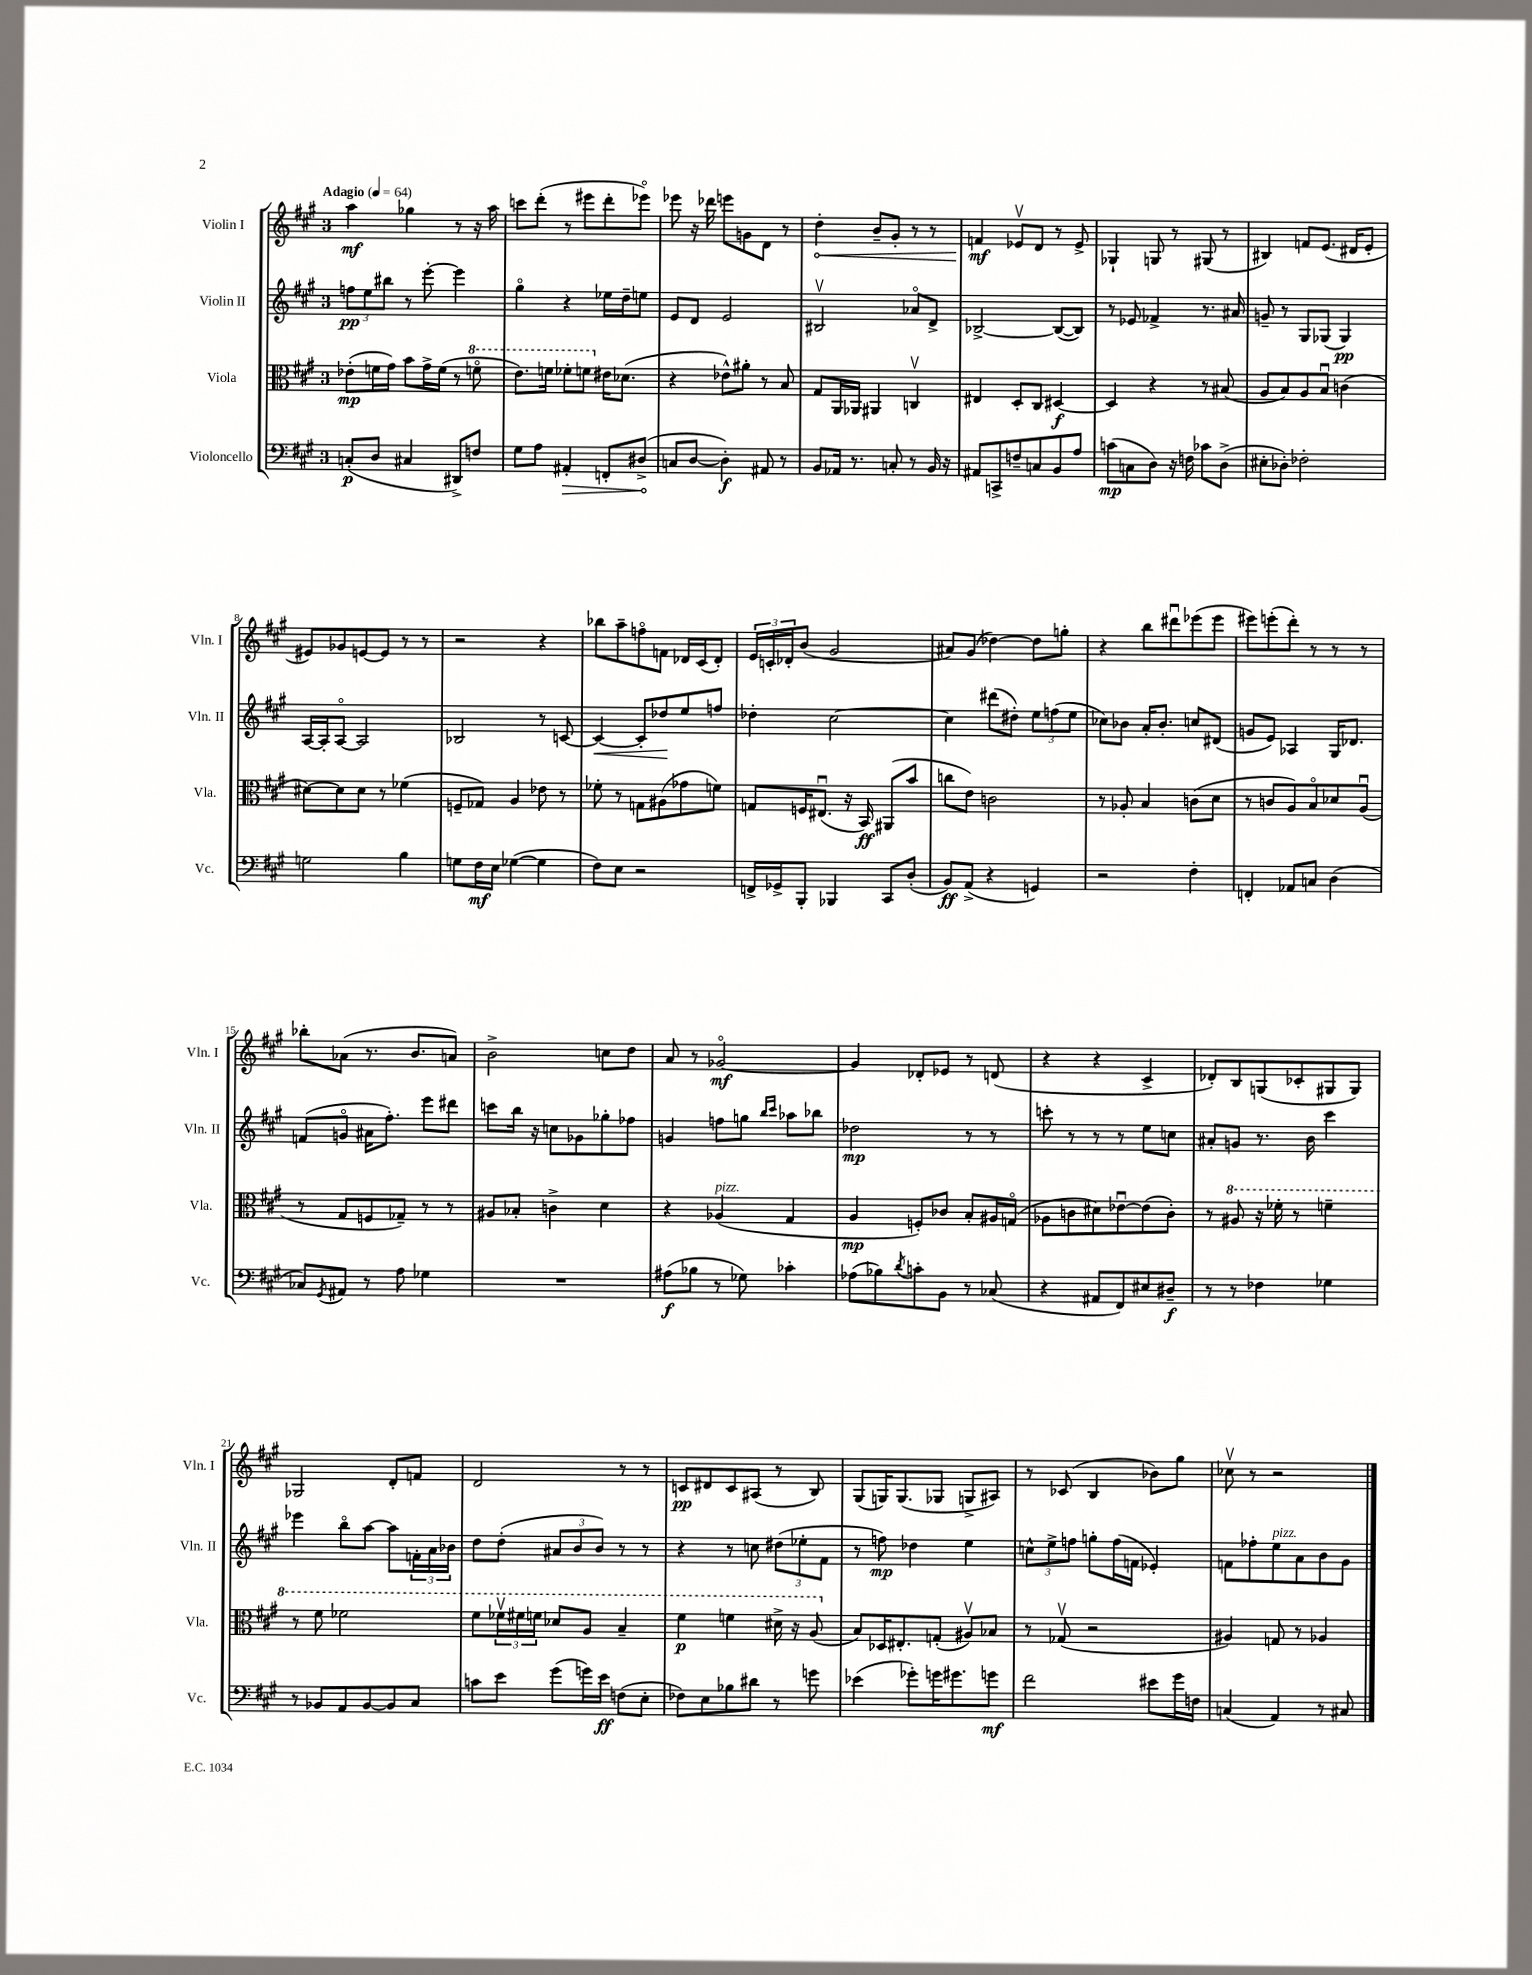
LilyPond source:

<<
\new StaffGroup <<
\new Staff = "s0" \with { instrumentName = "Violin I" shortInstrumentName = "Vln. I" } {
    \clef treble \key a \major \once \override Staff.TimeSignature.style = #'single-digit \time 3/4 \tempo "Adagio" 4 = 64
    a''4\mf ges''4 r8 r16 a''16 |
    c'''8 d'''8-.( r8 eis'''8 d'''8-. ees'''8\flageolet) |
    ees'''8 r16 des'''16 e'''8 g'8 d'8 r8 |
    \once \override Hairpin.circled-tip = ##t d''4-.\< b'8-- gis'8-. r8 r8 |
    f'4\mf\! ees'8\upbow d'8 r8 ees'8-> |
    ges4-! g8 r8 gis8( r8 |
    bis4) f'8 e'8.( dis'16 e'8-. |
    eis'8) ges'8 e'8~ e'8 r8 r8 |
    r2 r4 |
    bes''8 a''8-- f''8\flageolet f'8 des'16 cis'16( des'8-.) |
    \tuplet 3/2 { e'16 c'16-. des'16-. } b'8( gis'2 |
    ais'8) gis'8( des''4~) des''8 g''8-. |
    r4 b''8 dis'''8\downbow ees'''8( ees'''8 |
    eis'''8) e'''8-.( d'''8-.) r8 r8 r8 |
    bes''8-. aes'8( r8. b'8. a'8) |
    b'2-> c''8 d''8 |
    a'8 r8 ges'2~\flageolet\mf |
    ges'4 des'8-. ees'8 r8 d'8( |
    r4 r4 cis'4-> |
    des'8-.) b8 g8( ces'8-. gis8 gis8) |
    ges2 d'8-. f'8 |
    d'2 r8 r8 |
    c'8\pp dis'8 c'8 ais8( r8 b8) |
    gis8( g16) g8.( ges8 g8-> ais8) |
    r8 ces'8( b4 bes'8) gis''8 |
    ces''8\upbow r8 r2 \bar "|." |
}
\new Staff = "s1" \with { instrumentName = "Violin II" shortInstrumentName = "Vln. II" } {
    \clef treble \key a \major \once \override Staff.TimeSignature.style = #'single-digit \time 3/4
    \tuplet 3/2 { f''8\pp e''8 bis''8 } r8 e'''8~-. e'''4 |
    gis''4\flageolet r4 ees''16 d''16-- e''8 |
    e'8 d'8 e'2 |
    bis2\upbow aes'8\flageolet d'8-> |
    bes2~-> bes8~( bes8) |
    r8 ees'8 fes'4-> r8. ais'16 |
    g'8-- r8 gis8 ges8( ges4\pp) |
    a16~ a16-. a8~\flageolet a2 |
    bes2 r8 c'8~ |
    c'4~\< c'8-. des''8\! e''8 f''8 |
    des''4-. cis''2~ |
    cis''4 dis'''8( dis''8-.) \tuplet 3/2 { e''8 f''8( e''8 } |
    ces''8) bes'8 a'16-. bes'8.-. c''8 dis'8( |
    g'8 e'8) aes4 gis16 des'8. |
    f'8( g'8\flageolet ais'16 fis''8.-.) e'''8 dis'''8 |
    c'''8 b''16 r16 c''8 ges'8 ges''8-. fes''8 |
    g'4 f''8 g''8 \grace { b''16 cis'''16 } aes''8 bes''8 |
    des''2\mp r8 r8 |
    c'''8-. r8 r8 r8 e''8 c''8 |
    ais'8-. g'8 r8. b'16 cis'''4 |
    ees'''4 b''8\flageolet a''8~ a''8 \tuplet 3/2 { f'16-. a'16 bes'16 } |
    d''8 d''8-.( \tuplet 3/2 { ais'8 b'8 b'8) } r8 r8 |
    r4 r8 c''8 \tuplet 3/2 { dis''8( ees''8-. fis'8 } |
    r8 f''8\mp) des''4 e''4 |
    \tuplet 3/2 { c''8-^ e''8-> f''8 } g''8-. f''16( f'16 ees'4-.) |
    f'8 fes''8-. e''8^\markup { \italic "pizz." } a'8 b'8 gis'8 \bar "|." |
}
\new Staff = "s2" \with { instrumentName = "Viola" shortInstrumentName = "Vla." } {
    \clef alto \key a \major \once \override Staff.TimeSignature.style = #'single-digit \time 3/4
    ees'8-.\mp( f'16 gis'16) b'8 gis'16-> f'16( r8 \ottava #1 f''8\flageolet |
    e''8.) f''16 fes''8-. f''8 \ottava #0 eis'16 des'8.( |
    r4 ees'8-^) ais'8-. r8 b8 |
    gis8 a,16 aes,16 ais,4 c4\upbow |
    eis4 d8-. cis8 dis4~\f |
    dis4 r4 r8 bis8( |
    a8 b8) a8 b8\downbow c'4( |
    dis'8~) dis'8 dis'8 r8 fes'4( |
    f8-- ges8) a4 ees'8 r8 |
    fes'8-. r8 g8 ais8( ges'8 f'8) |
    g8 f16 eis8.\downbow( r16 b,16\ff) ais,8( b'8 |
    c''8 e'8) c'2 |
    r8 aes8-. b4 c'8( d'8 |
    r8 c'8 a8) b8\flageolet des'8 a8\downbow( |
    r8 gis8 f8 ges8--) r8 r8 |
    ais8 bes8-. c'4-> d'4 |
    r4 aes4^\markup { \italic "pizz." }( gis4 |
    a4\mp f8-.) ces'8 b8-. ais16 g16\flageolet( |
    aes8 c'8 dis'8) ees'8~\downbow ees'8( c'8-.) |
    r8 \ottava #1 ais'8 r16 fes''16-. r8 f''4-- |
    r8 fis''8 fes''2 |
    fis''8 \tuplet 3/2 { fes''16\upbow fis''16 f''16 } des''8 a'8 b'4-- |
    fis''4\p f''4 dis''16-> r16 a'8( \ottava #0 |
    b8) des16 eis8.-. g8-.( ais8\upbow) bes8 |
    r8 ges8\upbow( r2 |
    ais4) g8 r8 aes4 \bar "|." |
}
\new Staff = "s3" \with { instrumentName = "Violoncello" shortInstrumentName = "Vc." } {
    \clef bass \key a \major \once \override Staff.TimeSignature.style = #'single-digit \time 3/4
    c8-.\p( d8 cis4 dis,8->) f8 |
    gis8 a8 \once \override Hairpin.circled-tip = ##t ais,4-.\> f,8-. dis8->\!( |
    c8 d8~ d4-.\f) ais,8 r8 |
    b,8 aes,16 r8. c8-. r8 b,16 r16 |
    ais,8 c,8-> f8-- c8 b,8 a8 |
    c'8\mp( c8 d8) r16 f16 ces'8 d8->( |
    eis8-. des8-.) fes2-. |
    g2 b4 |
    g8 fis16\mf e16 ges4~( ges4 |
    fis8) e8 r2 |
    f,16-> ges,16-> b,,8-. bes,,4 cis,8 d8-.( |
    b,8\ff) a,8->( r4 g,4) |
    r2 fis4-. |
    f,4-. aes,8 c8 d4( |
    ces8) \acciaccatura { gis,8 } ais,8 r8 a8 ges4 |
    R2. |
    ais8\f( bes8 r8 ges8) ces'4-. |
    aes8( bes8) \acciaccatura { d'8 } c'8-. b,8 r8 ces8( |
    r4 ais,8 fis,8) eis8 dis8--\f |
    r8 r8 fes4 ges4 |
    r8 bes,8 a,8 bes,8~ bes,8 cis8 |
    c'8 e'8 gis'8( g'16) e'16\ff f8( e8-. |
    fes8) e8 bes8 dis'8 r8 g'8 |
    ees'4( ges'8-.) g'16 gis'8. g'8\mf |
    fis'2 eis'8 gis'16 f16 |
    c4( a,4) r8 cis8 \bar "|." |
}
>>
>>
